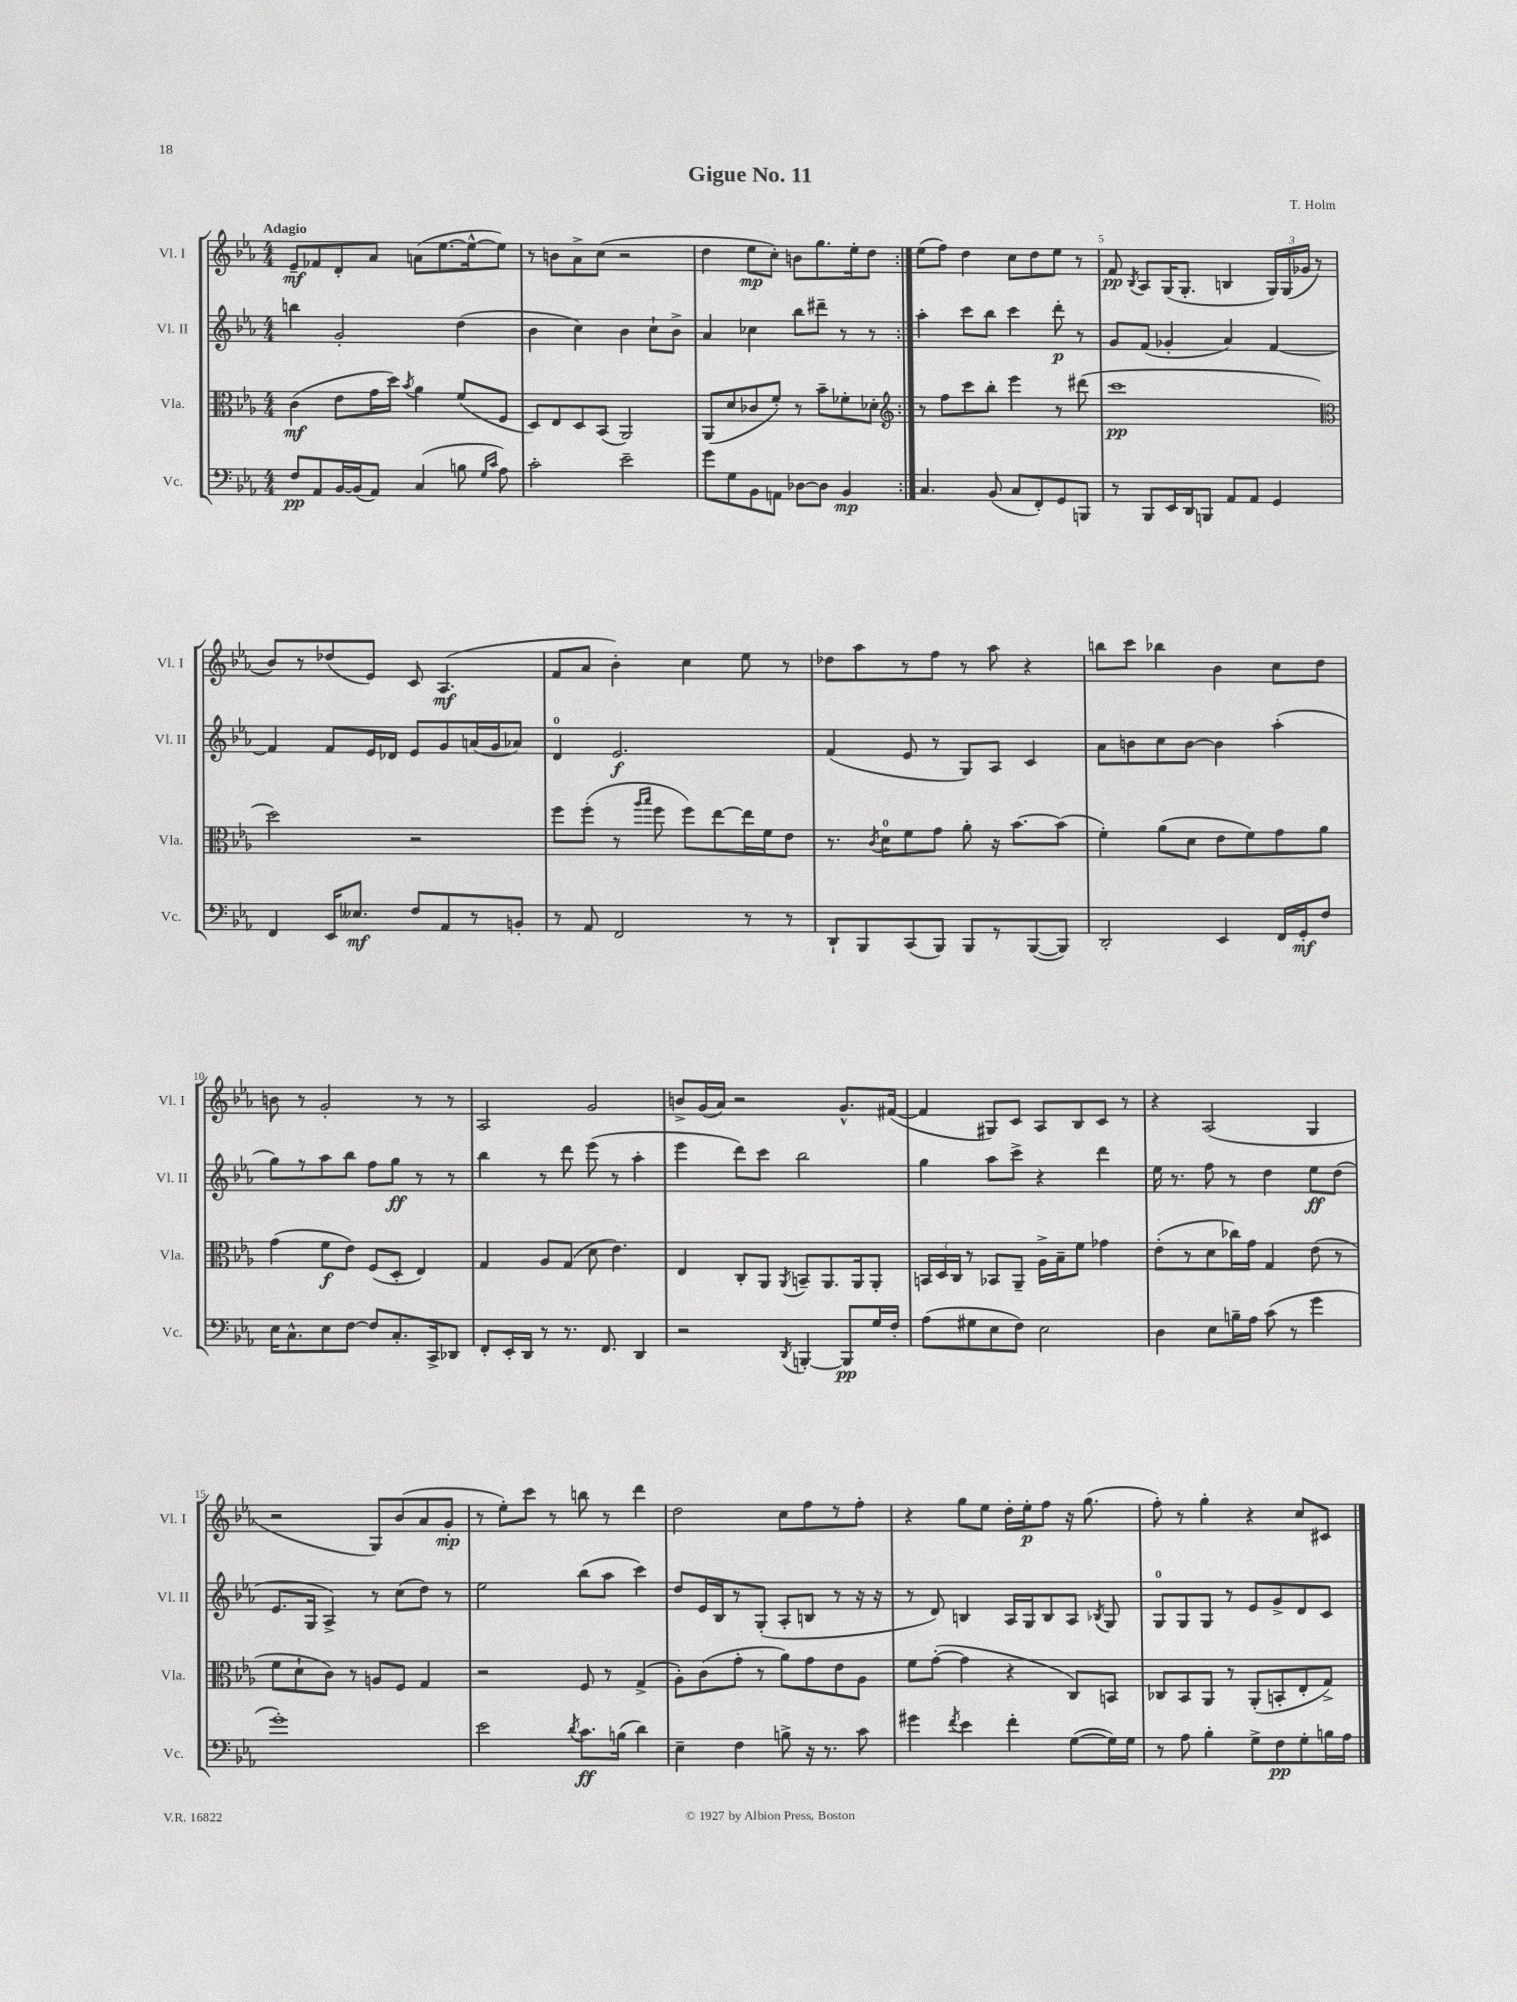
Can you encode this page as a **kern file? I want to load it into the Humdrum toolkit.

**kern	**kern	**kern	**kern
*staff4	*staff3	*staff2	*staff1
*clefF4	*clefC3	*clefG2	*clefG2
*k[b-e-a-]	*k[b-e-a-]	*k[b-e-a-]	*k[b-e-a-]
*M4/4	*M4/4	*M4/4	*M4/4
8F	(4c	4bb	8e-~
8AA-	.	.	8f-
[16BB-	8e-	2g'	8d'
(16BB-]	.	.	.
8AA-)	16g	.	8a-
.	16dd)	.	.
.	8qb-	.	.
(4C	4a-	.	(8a
.	.	.	[8.ee-
8B	(8f	(4dd	.
.	.	.	16ee-^^_
16qqG	.	.	.
16qqc	.	.	.
8A-)	8F	.	8ee-])
=	=	=	=
2c'	8D)	4b-	8r
.	8E-	.	8b
.	8D	4cc)	8a-^
.	(8BB-	.	(8cc
2e-~	2AA-)	4b-	2r
.	.	8cc`	.
.	.	8b-^	.
=	=	=	=
8g	(8AA-	4a-	4dd
8G	8d	.	.
8BB-	8c-	4cc-	8ee-
8AA	8f')	.	8cc')
[8D-	8r	8bb-	8b
8D-]	8b-~	8ddd#~	8.gg
4BB-	8f-'	8r	.
.	.	.	16ee-'
.	8d-'	8r	8dd
=:|!	=:|!	=:|!	=:|!
*	*clefG2	*	*
4.C	8r	4aa-'	(8ee-
.	8ff	.	8ff)
.	8ccc	8ccc	4dd
(8BB-	8bb-'	8bb-	.
8C	4eee-	4ccc	8cc
8FF')	.	.	8dd
8GG	8r	8ddd'	8ee-
8BBB	(8ddd#	8r	8r
=	=	=	=
8r	1ccc	8g	8f
.	.	.	8qB-
8BBB-	.	(8f	8A-
16EE-	.	4g-'	(16G
16DD	.	.	8.G'
8BBB	.	.	.
8AA-	.	4a-)	4B
8AA-	.	.	.
4GG	.	[4f	24G)
.	.	.	(24G
.	.	.	24g-
.	.	.	8r
=	=	=	=
*	*clefC3	*	*
4FF	2dd)	4f]	8b-)
.	.	.	8r
16EE-	.	8f	(8dd-
8.E--	.	.	.
.	.	16e-	8e-)
.	.	16d-	.
8F	2r	8e-	8c
8AA-	.	8g	(4.A-
8r	.	(16a	.
.	.	16g	.
8BB'	.	8a-)	.
=	=	=	=
8r	8ff	4d	8f
8AA-	(8ff'	.	8a-
2FF	8r	2.e-	4b-')
.	16qqaa-	.	.
.	16qqbb-	.	.
.	8ff	.	.
.	8ff)	.	4cc
.	[8ee-	.	.
8r	16ee-]	.	8ee-
.	16f	.	.
8r	8e-	.	8r
=	=	=	=
8DD`	8.r	(4f	8dd-
8BBB-	.	.	8aa-
.	8qc	.	.
.	16d	.	.
(8CC	8f	8e-	8r
8BBB-)	8g	8r	8ff
8BBB-	8a-'	8G)	8r
8r	16r	8A-	8aa-
.	[8.b-	.	.
([8BBB-	.	4c	4r
8BBB-])	(8b-]	.	.
=	=	=	=
2DD'	4f')	8a-	8bb
.	.	8b	8ccc
.	(8a-	8cc	4bb-
.	8d	[8b	.
4EE-	8e-	4b]	4b-
.	8f)	.	.
16FF	8g	(4aa-'	8cc
16GG'	.	.	.
8F	8a-	.	8dd
=	=	=	=
16E-	(4g	8gg)	8b
8.C^^	.	.	.
.	.	8r	8r
8E-	8f	8aa-	2g'
[8F	8e-)	8bb-	.
8F]	(8F	8ff	.
8.C'	8D'	8gg	.
.	4E-)	8r	8r
16CC^	.	.	.
8DD-	.	8r	8r
=	=	=	=
8FF'	4G	4bb-	2A-
16EE-'	.	.	.
16DD	.	.	.
8r	8A-	8r	.
8.r	(8G	8ddd	.
.	8d	(8eee-	2g
8.FF	.	.	.
.	4.e-)	8r	.
4DD	.	4aa-'	.
=	=	=	=
2r	4E-	4eee-	8b^
.	.	.	(16g
.	.	.	16a-)
.	8C'	8ddd)	2r
.	8AA-	8ccc	.
8qDD	8qAA-	.	.
[4BBB'	8BB~	2bb-	.
.	8.AA-	.	.
8BBB]	.	.	8.g^^
.	16AA-	.	.
16G	8AA-'	.	.
16F'	.	.	([16f#
=	=	=	=
(8A-	24BB	4gg	4f#]
.	24D	.	.
.	24C	.	.
8G#	8r	.	.
8E-	8BB-	8aa-	8G#)
8F)	8AA-~	8ccc^	8c
2E-	16A-^	4r	8A-
.	16B-~	.	.
.	8f	.	8B-
.	4g-	4ddd	8c
.	.	.	8r
=	=	=	=
4D	(8e-'	16ee-	4r
.	.	8.r	.
.	8r	.	.
8E-	8d	8ff	(2A-
16B~	16cc-)	8r	.
16A-	16g	.	.
(8c	4G	4dd	.
8r	.	.	.
4g	(8e-	8ee-	4G
.	8r	(8dd	.
=	=	=	=
1g')	8f	8.e-	2r
.	8d`	.	.
.	.	16G	.
.	8c)	4A-^)	.
.	8r	.	.
.	8A	8r	8G)
.	8F	(8cc	(8b-
.	4G	8dd)	8a-
.	.	8r	8g'
=	=	=	=
2e-	2r	2ee-	8r
.	.	.	8ee-')
.	.	.	8ccc
.	.	.	8r
8qd	.	.	.
8.c	8F	(8bb-	8bb
.	8r	8aa-	8r
(16B	.	.	.
4d)	(4G^	4ccc)	4ddd
=	=	=	=
4E-~	8A-')	8dd	2dd
.	(8c	16e-	.
.	.	16B-	.
4F	8g'	8r	.
.	8r	(8G'	.
8B^	8a-)	8A-'	8cc
16r	8g	8B	8ff
8.r	.	.	.
.	8e-	8r	8r
8c	8A-	16r	8ff'
.	.	16r	.
=	=	=	=
4g#	8f	8r	4r
.	([8g'	8d)	.
8qf	.	.	.
4e-	4g]	4B	8gg
.	.	.	8ee-
4f'	4r	16A-	16dd'
.	.	16G	16ee-'
.	.	8B	8ff
([8G	8C)	8A-	16r
.	.	.	(8.gg
.	.	8qB-	.
16G])	8BB	8G	.
16G	.	.	.
=	=	=	=
8r	8C-	8G	8ff')
8A-	8BB-	8G	8r
4B-'	8AA-	8G	4gg'
.	8r	8r	.
8G^	(8AA-'	8e-	4r
8F	8BB'	8g^	.
8G'	8E-'	8d	8cc
16B	8G^)	8c	8c#
16A-	.	.	.
==	==	==	==
*-	*-	*-	*-
